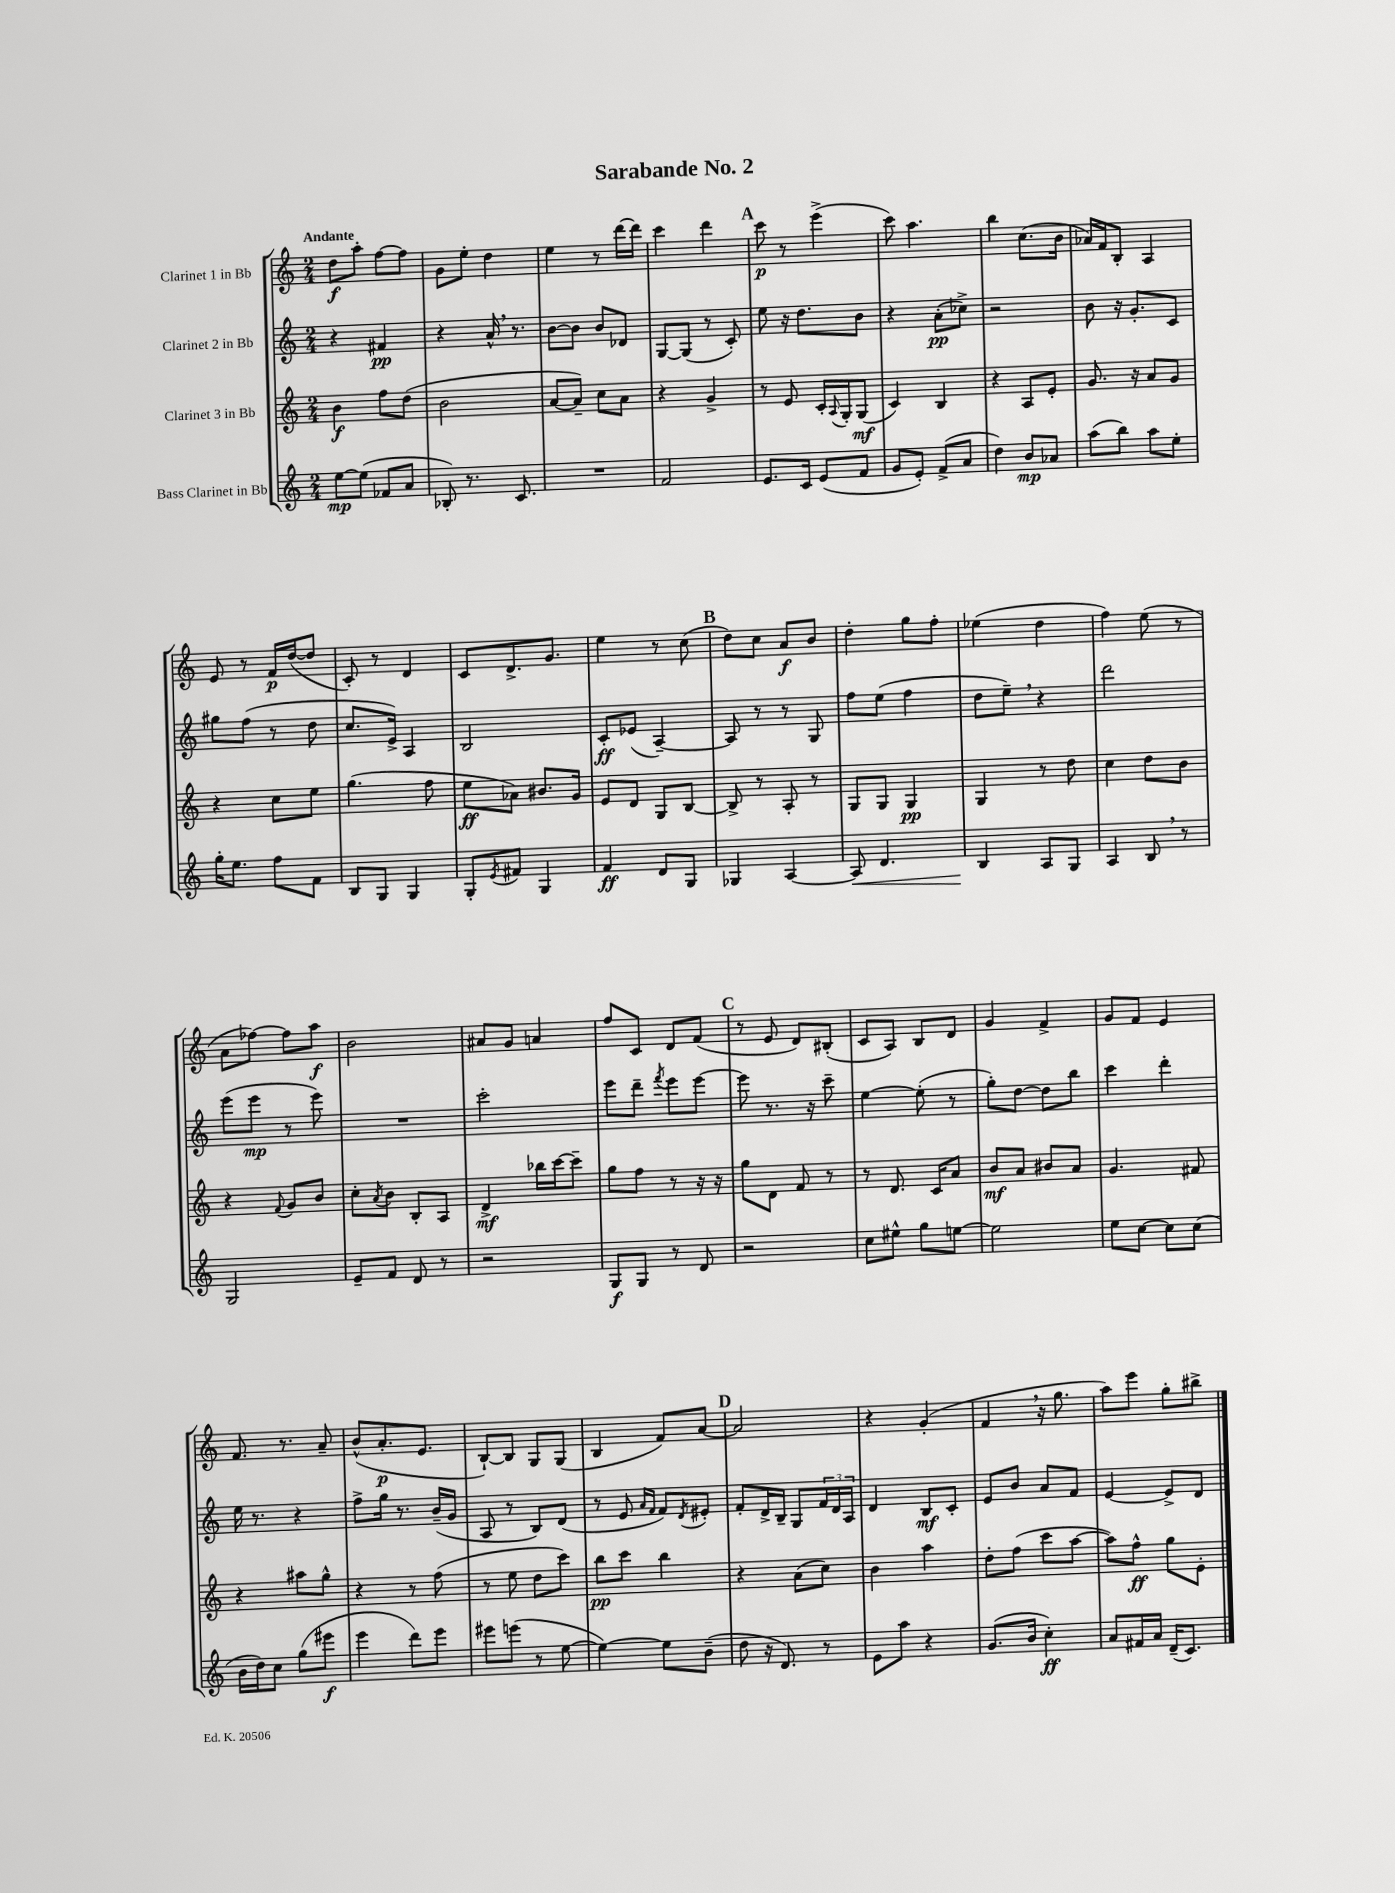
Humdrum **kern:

**kern	**dynam	**kern	**dynam	**kern	**dynam	**kern	**dynam
*part4	*part4	*part3	*part3	*part2	*part2	*part1	*part1
*staff4	*staff4	*staff3	*staff3	*staff2	*staff2	*staff1	*staff1
*I"Bass Clarinet in Bb	*	*I"Clarinet 3 in Bb	*	*I"Clarinet 2 in Bb	*	*I"Clarinet 1 in Bb	*
*clefG2	*	*clefG2	*	*clefG2	*	*clefG2	*
*k[]	*	*k[]	*	*k[]	*	*k[]	*
*M2/4	*	*M2/4	*	*M2/4	*	*M2/4	*
=1	=1	=1	=1	=1	=1	=1	=1
!	!	!	!	!	!	!LO:TX:a:B:t=Andante	!
[8ee\L	mp	4b\	f	4r	.	8dd\L	f
(8ee\J]	.	.	.	.	.	8aa'\J	.
8f-X/L	.	8ff\L	.	4f#X/	pp	[8ff\L	.
8a/J	.	(8dd\J	.	.	.	8ff\J]	.
=2	=2	=2	=2	=2	=2	=2	=2
8B-X'/)	.	2b\	.	4r	.	8g\L	.
8.r	.	.	.	.	.	8ee'\J	.
.	.	.	.	16a^^,/	.	4dd\	.
8.c/	.	.	.	8.r	.	.	.
=3	=3	=3	=3	=3	=3	=3	=3
2r	.	[8a/L	.	[8b\L	.	4ee\	.
.	.	8a~/J])	.	8b\J]	.	.	.
.	.	8cc\L	.	8b/L	.	8r	.
.	.	8a\J	.	8d-X/J	.	[16ddd\LL	.
.	.	.	.	.	.	16ddd\JJ]	.
=4	=4	=4	=4	=4	=4	=4	=4
2f/	.	4r	.	[8G/L	.	4ccc\	.
.	.	.	.	(8G/J]	.	.	.
.	.	4g^/	.	8r	.	4ddd\	.
.	.	.	.	8c'/)	.	.	.
!!LO:REH:place=s1:t=A
=5	=5	=5	=5	=5	=5	=5	=5
8.e/L	.	8r	.	8ee\	.	8ccc\	p
.	.	8e/	.	16r	.	8r	.
16c/Jk	.	.	.	8.dd\L	.	.	.
(8e/L	.	16c'/LL	.	.	.	(4eee^\	.
.	.	8qqA/	.	.	.	.	.
.	.	16G'/J	.	.	.	.	.
8f/J	.	(8G/J	mf	8b\J	.	.	.
=6	=6	=6	=6	=6	=6	=6	=6
8g/L	.	4c/)	.	4r	.	8ccc\)	.
8e'/J)	.	.	.	.	.	4.aa\	.
(8f^/L	.	4B/	.	(8a'\L	pp	.	.
8a/J	.	.	.	8cc-X^\J)	.	.	.
=7	=7	=7	=7	=7	=7	=7	=7
4dd\)	.	4r	.	2r	.	4bb\	.
8b/L	mp	8A/L	.	.	.	(8.cc\L	.
8a-X/J	.	8e'/J	.	.	.	.	.
.	.	.	.	.	.	16b\Jk	.
=8	=8	=8	=8	=8	=8	=8	=8
(8aa\L	.	8.g/	.	8b\	.	16a-X/LL)	.
.	.	.	.	.	.	16f/J	.
8bb\J)	.	.	.	16r	.	8B'/J	.
.	.	16r	.	8.g'/L	.	.	.
8aa\L	.	8a/L	.	.	.	4A/	.
8ee'\J	.	8g/J	.	8c/J	.	.	.
!!LO:LB:g=z
=9	=9	=9	=9	=9	=9	=9	=9
16gg'\KL	.	4r	.	8gg#X\L	.	8e/	.
8.ee\J	.	.	.	.	.	.	.
.	.	.	.	(8ff\J	.	8r	.
8ff\L	.	8cc\L	.	8r	.	16f/LL	p
.	.	.	.	.	.	([16dd/J	.
8f\J	.	8ee\J	.	8dd\	.	8dd/J]	.
=10	=10	=10	=10	=10	=10	=10	=10
8B/L	.	(4.gg\	.	8.cc/L	.	8c'/)	.
8G/J	.	.	.	.	.	8r	.
.	.	.	.	16e^/Jk)	.	.	.
4G/	.	.	.	4A/	.	4d/	.
.	.	8ff\	.	.	.	.	.
=11	=11	=11	=11	=11	=11	=11	=11
8G'/L	.	8ee\L	ff	2B/	.	8c/L	.
8qe/	.	.	.	.	.	.	.
8f#X/J	.	8a-X\J)	.	.	.	8.d^/	.
4G/	.	8.b#X/L	.	.	.	.	.
.	.	.	.	.	.	8.g/J	.
.	.	16g/Jk	.	.	.	.	.
=12	=12	=12	=12	=12	=12	=12	=12
4f/	ff	8e/L	.	8c'/L	ff	4ee\	.
.	.	8d/J	.	(8e-X/J	.	.	.
8d/L	.	8G/L	.	[4A~/)	.	8r	.
8G/J	.	[8B/J	.	.	.	(8cc\	.
!!LO:REH:place=s1:t=B
=13	=13	=13	=13	=13	=13	=13	=13
4G-X/	.	8B^/]	.	8A/]	.	8dd\L)	.
.	.	8r	.	8r	.	8cc\J	.
[4A/	.	8A'/	.	8r	.	8a/L	f
.	.	8r	.	8G/	.	8b/J	.
=14	=14	=14	=14	=14	=14	=14	=14
!	!LO:HP:b	!	!	!	!	!	!
8A/]	<	8G/L	.	8ff\L	.	4dd'\	.
4.d/	.	8G/J	.	(8ee\J	.	.	.
.	.	4G/	pp	4ff\	.	8gg\L	.
.	.	.	.	.	.	8ff'\J	.
=15	=15	=15	=15	=15	=15	=15	=15
4B/	.	4G/	.	8dd\L	.	(4ee-X\	.
.	.	.	.	8ee~,\J)	.	.	.
8A/L	[	8r	.	4r	.	4dd\	.
8G/J	.	8dd\	.	.	.	.	.
=16	=16	=16	=16	=16	=16	=16	=16
4A/	.	4cc\	.	2ddd\	.	4ff\)	.
8B,/	.	8dd\L	.	.	.	(8ee\	.
8r	.	8b\J	.	.	.	8r	.
!!LO:LB:g=z
=17	=17	=17	=17	=17	=17	=17	=17
2G/	.	4r	.	(8eee\L	.	8a\L	.
.	.	.	.	8eee\J	mp	[8ff-X\J)	.
.	.	8qqf/	.	.	.	.	.
.	.	8g/L	.	8r	.	8ff-\L]	.
.	.	8b/J	.	8eee\)	.	8aa\J	f
=18	=18	=18	=18	=18	=18	=18	=18
8e~/L	.	8cc'\L	.	2r	.	2b\	.
.	.	8qa/	.	.	.	.	.
8f/J	.	8b\J	.	.	.	.	.
8d/	.	8B'/L	.	.	.	.	.
8r	.	8A/J	.	.	.	.	.
=19	=19	=19	=19	=19	=19	=19	=19
2r	.	4d^/	mf	2ccc'\	.	8a#X/L	.
.	.	.	.	.	.	8g/J	.
.	.	16bb-X\LL	.	.	.	4an/	.
.	.	[16ccc\J	.	.	.	.	.
.	.	8ccc~\J]	.	.	.	.	.
=20	=20	=20	=20	=20	=20	=20	=20
8G/L	f	8gg\L	.	8eee\L	.	8ff/L	.
8G/J	.	8ff\J	.	8ddd~\J	.	8c/J	.
.	.	.	.	8qfff/	.	.	.
8r	.	8r	.	8eee\L	.	8d/L	.
8d/	.	16r	.	[8eee\J	.	(8f/J	.
.	.	16r	.	.	.	.	.
!!LO:REH:place=s1:t=C
=21	=21	=21	=21	=21	=21	=21	=21
2r	.	8gg\L	.	8eee\]	.	8r	.
.	.	8d\J	.	8.r	.	8e/	.
.	.	8f/	.	.	.	8d/L)	.
.	.	.	.	16r	.	.	.
.	.	8r	.	8ccc~\	.	(8B#X'/J	.
=22	=22	=22	=22	=22	=22	=22	=22
8cc\L	.	8r	.	[4ee\	.	8c/L	.
8ee#X^^\J	.	8.d/	.	.	.	8A/J)	.
8gg\L	.	.	.	(8ee'\]	.	8B/L	.
.	.	16c/KL	.	.	.	.	.
[8een\J	.	8a/J	.	8r	.	8d/J	.
=23	=23	=23	=23	=23	=23	=23	=23
2ee\]	.	8b/L	mf	8gg'\L)	.	4g/	.
.	.	8a/J	.	[8dd\J	.	.	.
.	.	8b#X/L	.	8dd\L]	.	4f^/	.
.	.	8a/J	.	8bb\J	.	.	.
=24	=24	=24	=24	=24	=24	=24	=24
8ee\L	.	4.g/	.	4ccc\	.	8g/L	.
[8cc\J	.	.	.	.	.	8f/J	.
8cc\L]	.	.	.	4ddd'\	.	4e/	.
(8cc\J	.	8f#X/	.	.	.	.	.
!!LO:LB:g=z
=25	=25	=25	=25	=25	=25	=25	=25
16b\LL	.	4r	.	16ee\	.	8.f/	.
16dd\J)	.	.	.	8.r	.	.	.
8cc\J	.	.	.	.	.	.	.
.	.	.	.	.	.	8.r	.
(8gg\L	.	8aa#X\L	.	4r	.	.	.
8eee#X\J	f	8gg^^\J	.	.	.	8a~/	.
=26	=26	=26	=26	=26	=26	=26	=26
4eee\	.	4r	.	8ff^\L	.	(8b^^/L	.
.	.	.	.	16gg\Jk	.	8.a'/	p
.	.	.	.	8.r	.	.	.
8ddd\L)	.	8r	.	.	.	.	.
.	.	.	.	.	.	8.e/J	.
8eee\J	.	(8ff\	.	(16b~/LL	.	.	.
.	.	.	.	16g/JJ	.	.	.
=27	=27	=27	=27	=27	=27	=27	=27
8eee#X\L	.	8r	.	8A/	.	[8B`/L)	.
(8eeen\J	.	8ee\	.	8r	.	8B/J]	.
8r	.	8dd\L	.	8B/L)	.	8G/L	.
[8ee\	.	8ccc\J)	.	(8d/J	.	(8G/J	.
=28	=28	=28	=28	=28	=28	=28	=28
4ee\_)	.	8bb\L	pp	8r	.	4B/	.
.	.	8ccc\J	.	8e/	.	.	.
.	.	.	.	16qqa/LL	.	.	.
.	.	.	.	16qqf/JJ	.	.	.
8ee\L]	.	4bb\	.	8f/L)	.	8f/L)	.
.	.	.	.	8qd/	.	.	.
(8b~\J	.	.	.	8e#X'/J	.	[8a/J	.
!!LO:REH:place=s1:t=D
=29	=29	=29	=29	=29	=29	=29	=29
8dd\	.	4r	.	8f'/L	.	2a/]	.
16r	.	.	.	16d^/L	.	.	.
8.d/)	.	.	.	16B~/JJ	.	.	.
.	.	(8a\L	.	8G/L	.	.	.
8r	.	8cc\J)	.	24f/L	.	.	.
.	.	.	.	24d/	.	.	.
.	.	.	.	24A/JJ	.	.	.
=30	=30	=30	=30	=30	=30	=30	=30
8e\L	.	4b\	.	4d/	.	4r	.
8aa\J	.	.	.	.	.	.	.
4r	.	4aa\	.	8B/L	mf	(4g'/	.
.	.	.	.	8c'/J	.	.	.
=31	=31	=31	=31	=31	=31	=31	=31
(8.g/L	.	8dd'\L	.	8e/L	.	4f,/	.
.	.	(8ff\J	.	8b/J	.	.	.
16b/Jk	.	.	.	.	.	.	.
4cc'\)	ff	8ccc\L	.	8a/L	.	16r	.
.	.	.	.	.	.	8.gg\	.
.	.	[8aa\J	.	8f/J	.	.	.
=32	=32	=32	=32	=32	=32	=32	=32
8a/L	.	8aa\L])	.	[4e/	.	8aa\L)	.
16f#X/L	.	8ff^^\J	ff	.	.	8eee\J	.
16a/JJ	.	.	.	.	.	.	.
(16d~/KL	.	8gg\L	.	8e^/L]	.	8gg'\L	.
8.c/J)	.	.	.	.	.	.	.
.	.	8e'\J	.	8d/J	.	8bb#X^\J	.
==	==	==	==	==	==	==	==
*-	*-	*-	*-	*-	*-	*-	*-
